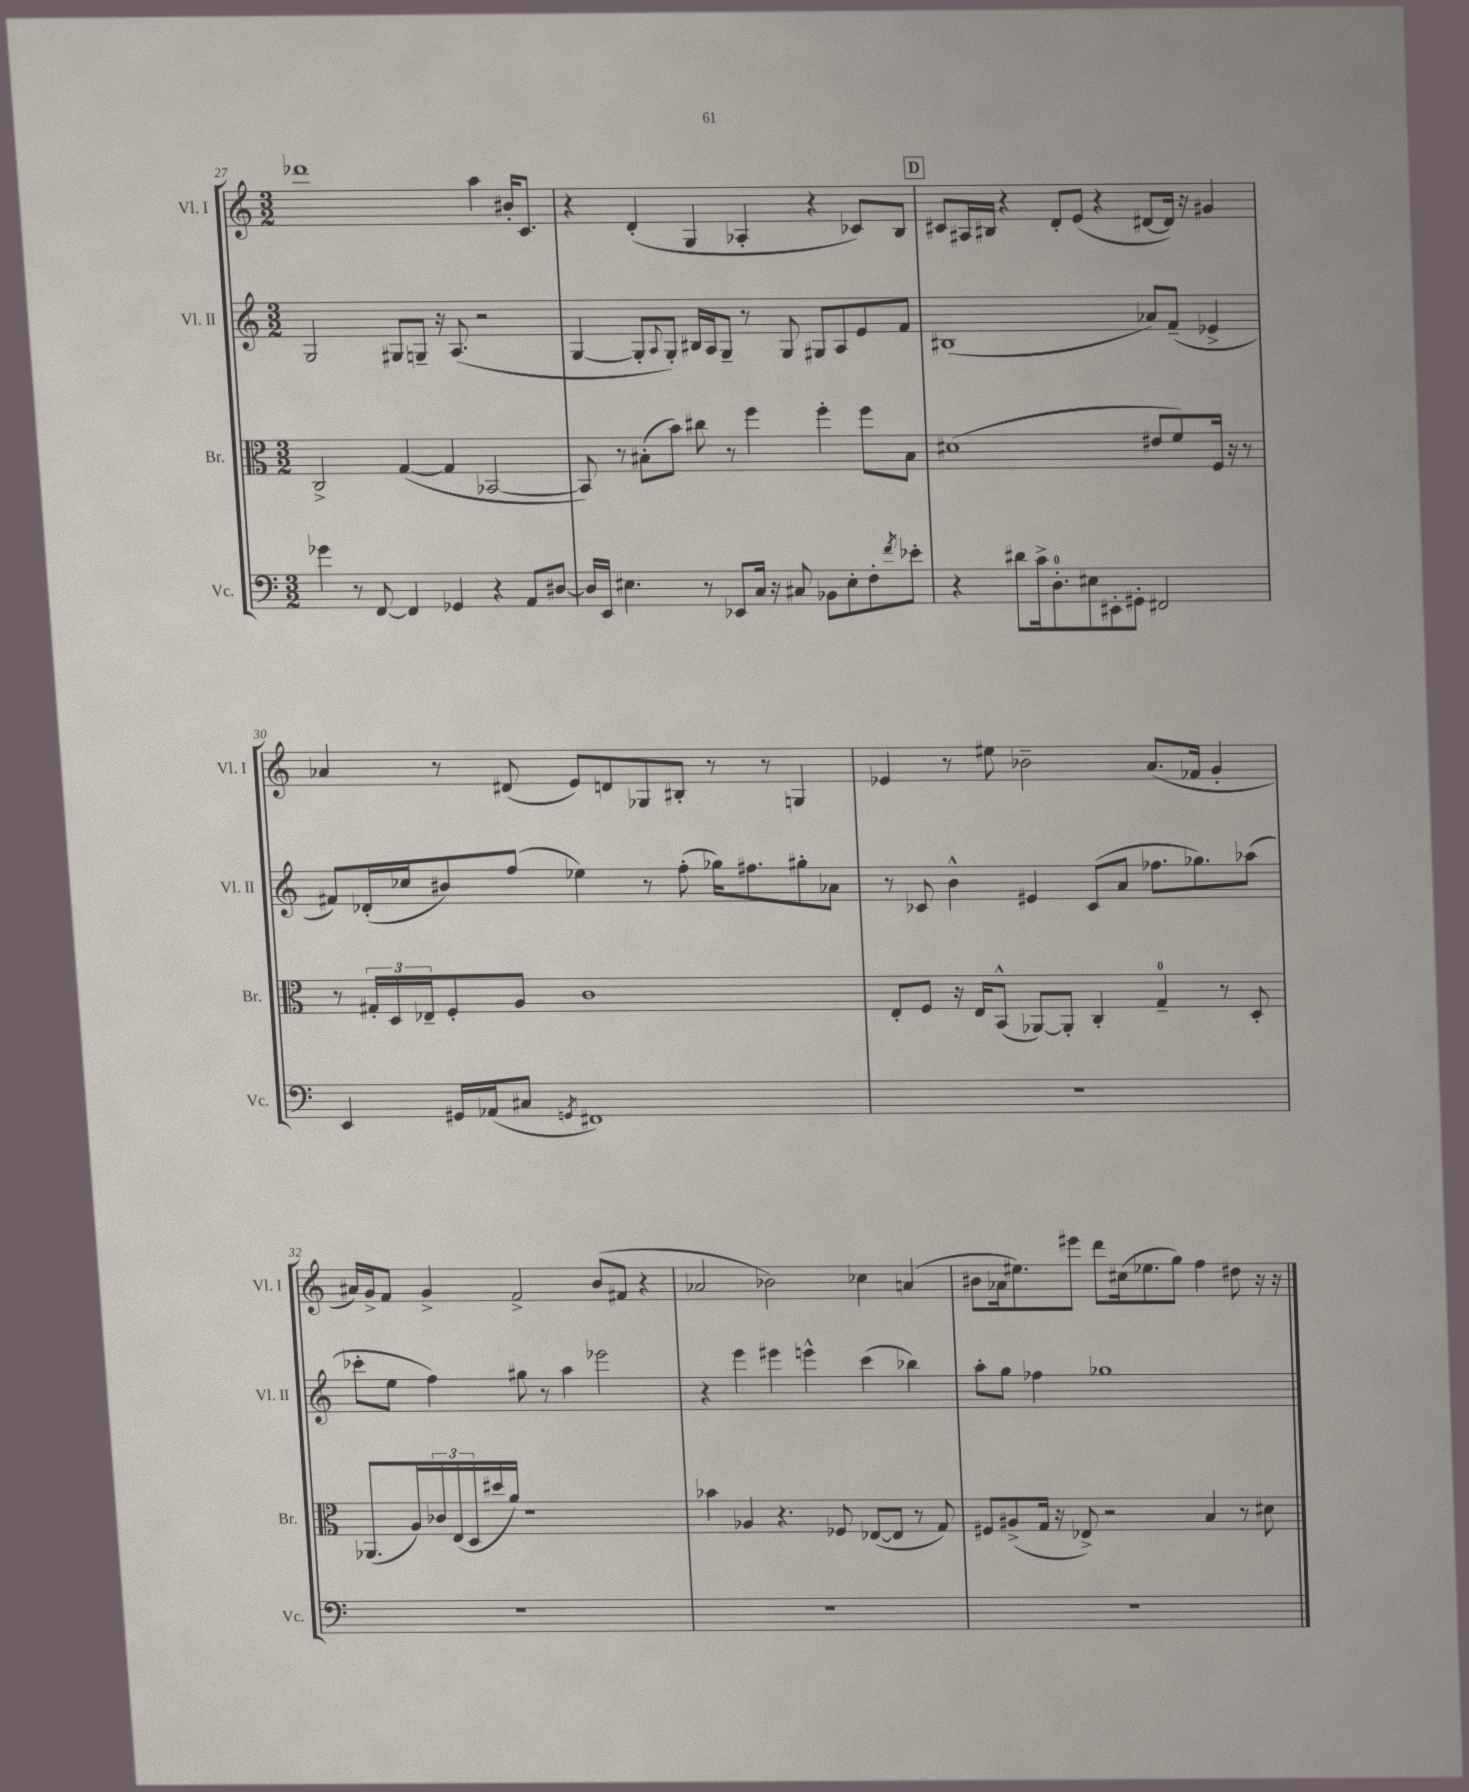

**kern	**kern	**kern	**kern
*staff4	*staff3	*staff2	*staff1
*clefF4	*clefC3	*clefG2	*clefG2
*k[]	*k[]	*k[]	*k[]
*M3/2	*M3/2	*M3/2	*M3/2
4g-	2C^	2G	1ddd-
8r	.	.	.
[8FF	.	.	.
4FF]	([4G	8G#	.
.	.	8G~	.
4GG-	4G]	16r	.
.	.	(8.A	.
4r	[2BB-	2r	4aa
8AA	.	.	16b#'
.	.	.	8.c
[8D#	.	.	.
=	=	=	=
16D#]	8BB-])	[4G	4r
16EE	.	.	.
4.E#	8r	.	.
.	(8B#'	8G']	(4d'
.	.	8qqA	.
.	8b)	8G')	.
8r	8cc#	16B#	4G
.	.	16A	.
8EE-	8r	8G~	.
16C	4ff	8r	4A-'
16r	.	.	.
8C#	.	8G	.
8BB-	4ff'	8G#	4r
8E#'	.	8A	.
8F'	8ff	8e	8c-)
8qf	.	.	.
8e-'	8B#	8f	8B
=	=	=	=
4r	(1d#	(1B#	8c#
.	.	.	16A#
.	.	.	16B#
8d#	.	.	4r
16c^	.	.	.
8.D'	.	.	.
.	.	.	8d'
8E#	.	.	(8e
8EE#'	.	.	4r
8GG#'	.	.	.
2FF#	8e#	8a-)	[8d#
.	8f)	(8f~	16d#])
.	.	.	16r
.	16F	4e-^	4g#
.	16r	.	.
.	8r	.	.
=	=	=	=
4EE	8r	8f#)	4a-
.	24G#'	(16d-'	.
.	24D	.	.
.	.	16cc-	.
.	24E-~	.	.
16GG#	8F'	8b#)	8r
(16AA-	.	.	.
8C#	8A	(8ff	(8d#
8qGG	.	.	.
1FF#)	1c	4ee-)	8e)
.	.	.	8d
.	.	8r	8G-
.	.	(8ff'	8B#'
.	.	16gg-)	8r
.	.	8.ff#	.
.	.	.	8r
.	.	8gg#'	4G
.	.	8a-	.
=	=	=	=
1.r	8E'	8r	4e-
.	8F	8c-	.
.	16r	4b^^	8r
.	16E	.	.
.	(8BB^^	.	8ee#
.	[8AA-)	4e#	2b-~
.	8AA-']	.	.
.	4C'	(8c-	.
.	.	8a	.
.	4G~	8.ff-	(8.a
.	.	8.gg-)	16f-
.	8r	.	4g'
.	8D'	(8aa-	.
=	=	=	=
1.r	(8.AA-	8ccc-'	16a#)
.	.	.	16g^
.	.	8ee	8f
.	16A)	.	.
.	24c-	4ff)	4g^
.	(24E	.	.
.	24D	.	.
.	16dd#	.	.
.	16a)	.	.
.	1r	8gg#	2f^
.	.	8r	.
.	.	4aa	.
.	.	2eee-	(8b
.	.	.	8f#
.	.	.	4r
=	=	=	=
1.r	4b-	4r	2a-
.	4A-	4eee	.
.	4.r	4eee#	2b-)
.	.	4eee^^	.
.	8F-	.	.
.	([8E-	(4ccc	4cc-
.	8E-]	.	.
.	8r	4bb-)	(4a
.	8G)	.	.
=	=	=	=
1.r	8F#	8aa'	8b#
.	(8A#^	8gg	16a-
.	.	.	8.ee#)
.	16G	4ff-	.
.	16r	.	.
.	8E-^)	.	8eee#
.	2r	1gg-	8ddd
.	.	.	(16cc#
.	.	.	8.ee-
.	.	.	8gg)
.	4B	.	4ff
.	8r	.	8dd#
.	8d#	.	16r
.	.	.	16r
==	==	==	==
*-	*-	*-	*-
